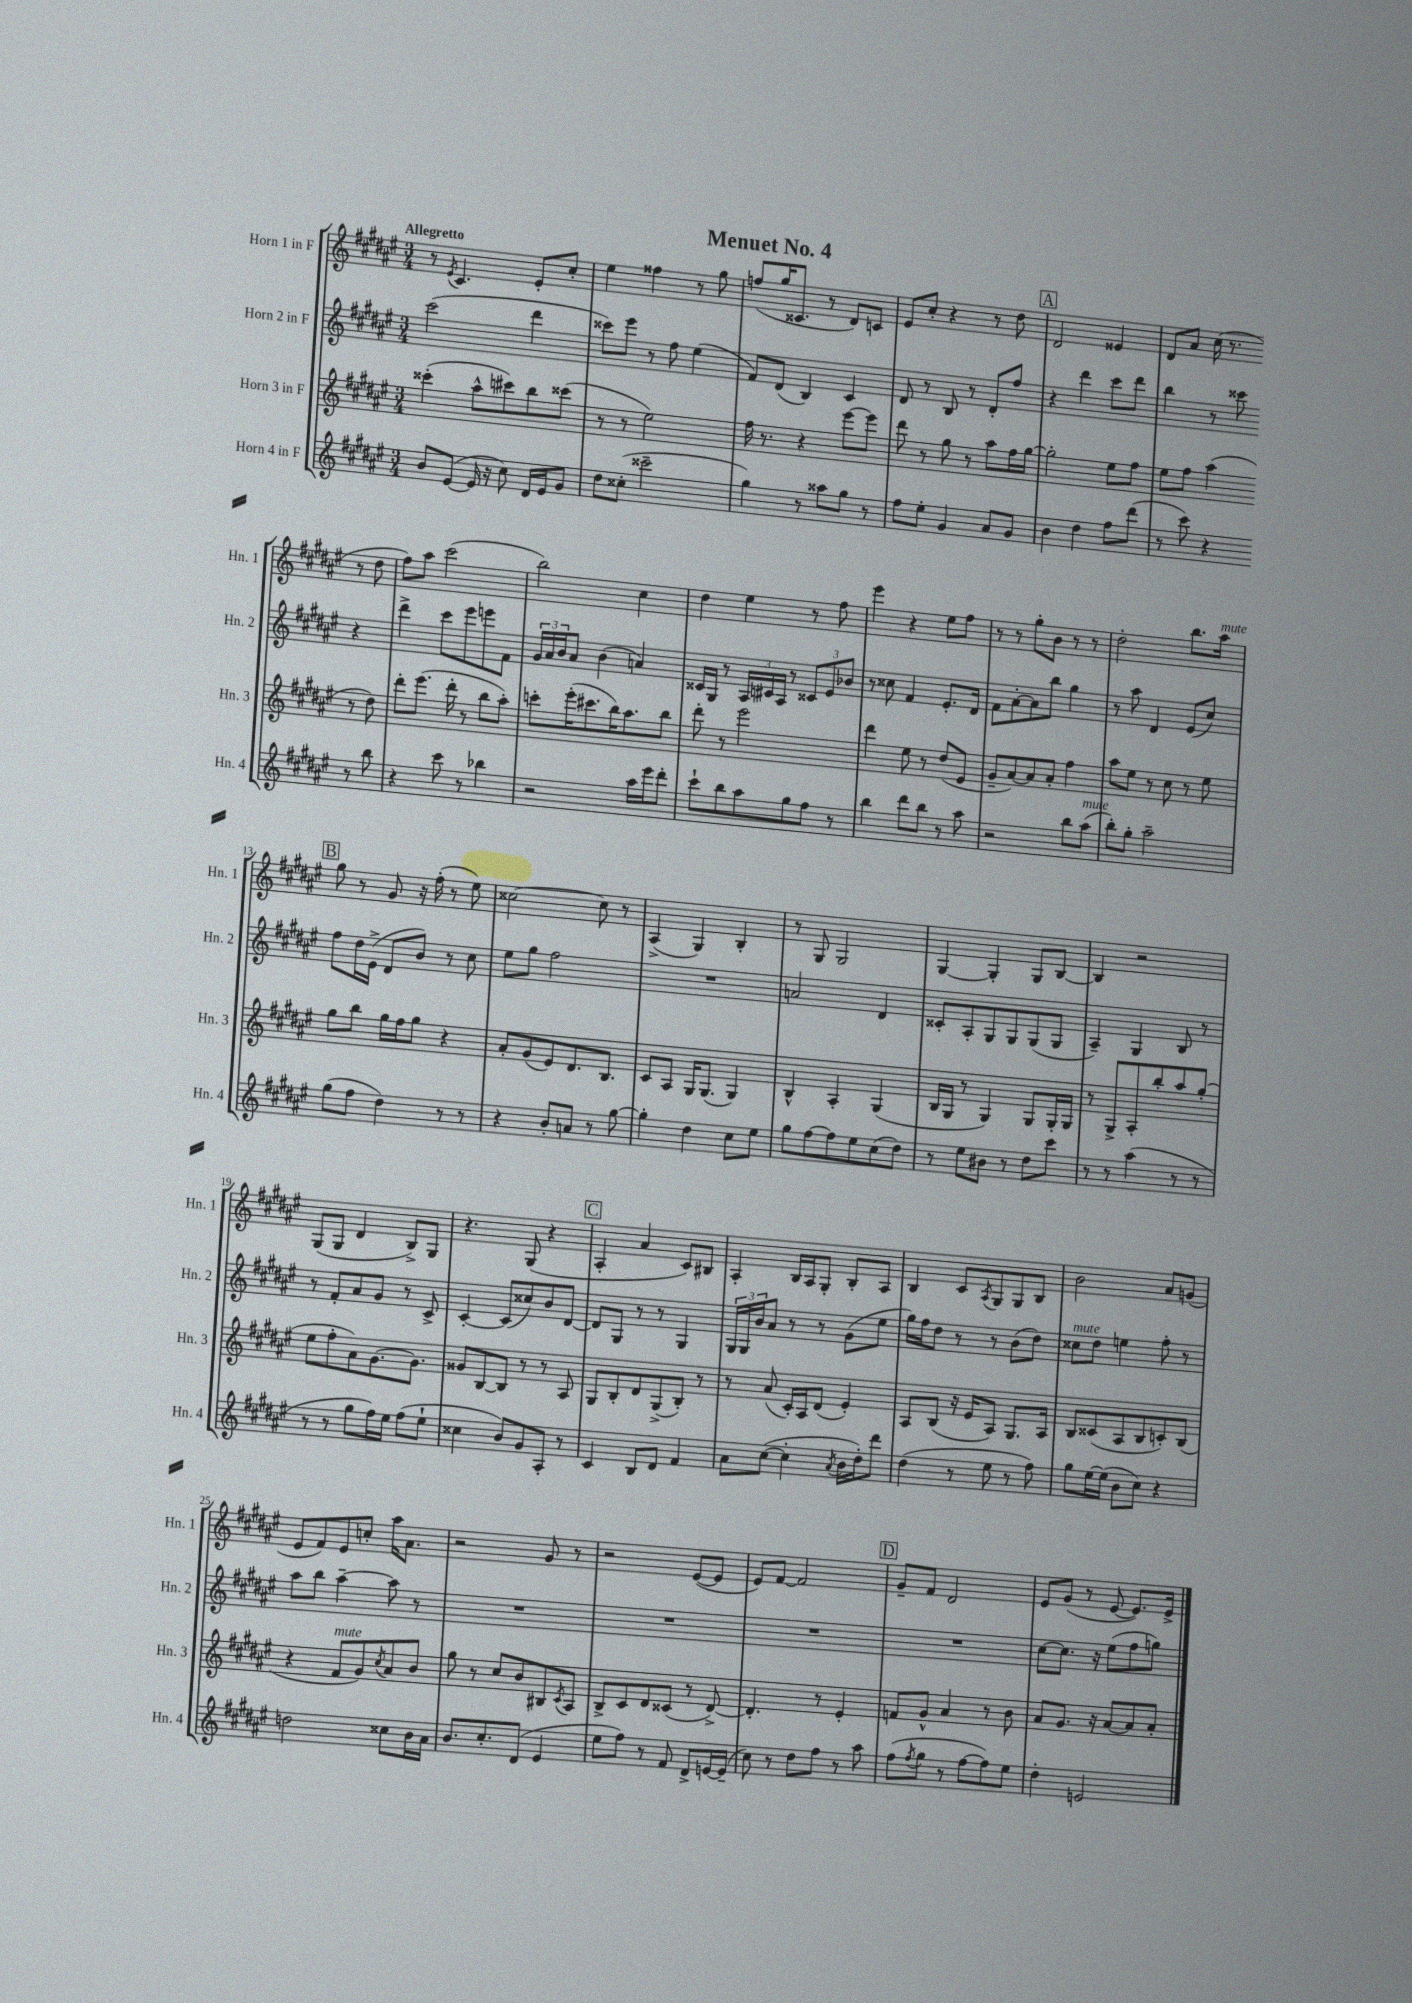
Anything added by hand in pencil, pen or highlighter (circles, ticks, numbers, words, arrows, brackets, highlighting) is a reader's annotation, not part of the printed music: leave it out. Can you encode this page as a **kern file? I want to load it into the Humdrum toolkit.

**kern	**kern	**kern	**kern
*staff4	*staff3	*staff2	*staff1
*clefG2	*clefG2	*clefG2	*clefG2
*k[f#c#g#d#a#e#]	*k[f#c#g#d#a#e#]	*k[f#c#g#d#a#e#]	*k[f#c#g#d#a#e#]
*M3/4	*M3/4	*M3/4	*M3/4
8b	(4ccc##'	(2ccc#	8r
.	.	.	8qe#
([8e#	.	.	4.c#
16e#]	8aa#^^	.	.
16r	.	.	.
8cc#)	8ccc#)	.	.
16d#	8bb	4ddd#	8e#'
16e#	.	.	.
8g#	(8ccc##	.	8cc#'
=	=	=	=
8dd#	8r	8ccc##)	4ee#
(8cc##'	8r	8eee#	.
2ccc##~	2ee#)	8r	4ff##
.	.	8ff#	.
.	.	(4ee#	8r
.	.	.	8gg#
=	=	=	=
4gg#)	16ff#	8f#)	(8ff
.	8.r	.	.
.	.	(8d#	16gg#
.	.	.	8.c##
8r	4r	4B)	.
8aa##	.	.	8r
8gg#	[8eee#	4c#	8d#)
8r	8eee#]	.	8c
=	=	=	=
8ff#	8ddd#	8d#	8e#
8ee#'	8r	8r	8cc#'
4g#	8gg#	8B	4r
.	8r	8r	.
8a#	8aa#	8d#'	8r
8g#	16ff#	8ff#	8dd#
.	[16gg#	.	.
=	=	=	=
4b	2gg#']	4r	2d#
4dd#	.	4ddd#	.
8ff#	8ee#	8ccc#	4e##
(8ddd#	8ff#	8ddd#	.
=	=	=	=
8r	8ee#	4bb	8d#
8ccc#)	8ff#	.	8a#
4r	(4aa#	8r	(16cc#
.	.	.	8.r
.	.	8ccc##	.
8r	8r	4r	8r
8bb	8dd#)	.	8dd#
=	=	=	=
4r	8ddd#'	4ddd#^	8ff#)
.	(8.eee#	.	8aa#
8ccc#	.	8ccc#	(2ccc#
.	16ddd#'	.	.
8r	8r	8eee#	.
4bb-	8bb	8eee	.
.	8aa#')	8f#	.
=	=	=	=
2r	8ccc'	24g#	2bb)
.	.	24a#	.
.	.	24b	.
.	(16eee#'	8a#	.
.	8.ccc#	.	.
.	.	(4b	.
.	16bb)	.	.
.	8.aa#	.	.
16aa#	.	4a)	4cc#
16eee#	.	.	.
8ddd#'	8bb	.	.
=	=	=	=
8ccc#`	8ddd#'	16c##	4dd#
.	.	16G#	.
8bb	8r	8r	.
8aa#	2eee#	24A#	4ee#
.	.	24c#	.
.	.	24A#	.
8gg#	.	8r	.
8ff#	.	12c##	8r
.	.	12e#	.
8r	.	.	8ff#
.	.	12b-	.
=	=	=	=
4bb	4ddd#	8r	4eee#
.	.	8cc##	.
8ddd#	8ee#	4f#	4r
8bb	8r	.	.
8r	(8dd#	8.e#'	8ee#
8aa#	8e#	.	8ff#
.	.	16d#	.
=	=	=	=
2r	8g#~	8f#	8r
.	[8a#)	[8a#'	8r
.	8a#]	8a#]	8gg#'
.	8a#'	8bb	8b
8bb	4ff#	4gg#	8r
(8aa#	.	.	8r
=	=	=	=
8bb')	8aa#	8r	2dd#'
8gg#'	8ee#	8aa#	.
2aa#~	8r	4d#	.
.	8cc#	.	.
.	8r	(8e#	8.bb
.	8ee#	8cc#)	.
.	.	.	16aa#
=	=	=	=
(8gg#	8gg#	8ff#	8gg#
8ff#	8bb	16dd#	8r
.	.	(16e#^	.
4dd#)	16gg#	8d#	8g#
.	16ff#	.	.
.	8gg#	8b)	16r
.	.	.	(16ff#'
8r	4r	8r	8r
8r	.	8cc#	8ee#)
=	=	=	=
4r	8a#'	8ee#	[2cc##
.	(8g#	8gg#	.
8b'	8e#)	2ff#	.
8a	8.d#	.	.
8r	.	.	8cc##]
.	8.B	.	.
[8gg#	.	.	8r
=	=	=	=
4gg#']	8c#	2.r	(4A#^
.	8A#	.	.
4dd#	16G#	.	4G#)
.	(8.G#	.	.
8cc#	4G#)	.	4B'
8ee#	.	.	.
=	=	=	=
8gg#	4B^^	2a	8r
[8ff#	.	.	8G#
8ff#]	4A#'	.	2G#
8ee#	.	.	.
(8cc#	(4G#	4d#	.
8dd#)	.	.	.
=	=	=	=
8r	16B	8c##'	[4G#
.	16G#	.	.
8ee#	8r	8A#'	.
8b#	4G#)	8G#	4G#']
8r	.	8G#	.
8dd#	8G#	(8G#	8G#
8ccc#	16G#'	8G#	[8B
.	16G#	.	.
=	=	=	=
8r	8r	4A#~)	4B]
8r	8G#^	.	.
(4aa#	8A#'	4G#	2r
.	8bb'	.	.
8r	8aa#	8B	.
8r	(8gg#'	8r	.
=	=	=	=
8r	8ee#	8r	(8G#
8r	8ff#'	8f#'	8G#
8gg#	8a#)	8a#	4d#
16ff#)	[8.g#	8g#	.
16ee#	.	.	.
(8ff#	.	8r	8B^)
.	8.g#]	.	.
8ee#`	.	8c#^	8G#
=	=	=	=
4cc##	8g##	[4c#'	4.r
.	[8B	.	.
8b)	8B]	(8c#]	.
8g#	8r	8cc##)	(8G#
8A#'	8r	8b	4r
8r	8A#	[8d#	.
=	=	=	=
4c#	8G#	8d#]	4A#'
.	8B'	8G#	.
8B	8d#	8r	4a#
8d#	(8G#^	8r	.
4f#	8B')	4G#	8c#)
.	8r	.	8B#
=	=	=	=
8a#	8r	24G#	4A#'
.	.	24G#	.
.	.	24b	.
([8cc#	(8a#	8a#	.
4cc#']	16c#')	8r	16B
.	16A#	.	16A#
.	(8d#	8r	8G#'
8qa#	.	.	.
16b	4e#')	(8g#	8B'
16dd#')	.	.	.
8ddd#	.	8ee#	8A#
=	=	=	=
(4dd#	8A#	16gg#)	4B
.	.	16ff#	.
.	(8B	8dd#	.
8r	16r	8r	8c#
.	16e#	.	.
.	.	.	8qA#
8ee#	8A#)	8r	8G#
8r	8.G#	(8b	8G#
8ff#)	.	8dd#)	8B
.	16A#	.	.
=	=	=	=
8gg#	8B	8cc##	2b
[16ee#	(8c##	8dd#	.
(16ee#]	.	.	.
8b	8A#	4ee	.
8cc#)	8B	.	.
4r	8c')	8ff#'	8a#
.	(8B	8r	(8g
=	=	=	=
2dd	4r	8aa#	8e#
.	.	8bb	8f#)
.	8f#	[4aa#~	8e#
.	8g#)	.	8cc'
.	8qcc#	.	.
8cc##	8a#	8aa#]	16aa#
.	.	.	8.a#
16b	8b	8r	.
16a#	.	.	.
=	=	=	=
8.b	8gg#	2.r	2r
.	8r	.	.
8.cc#'	.	.	.
.	8cc#	.	.
(8d#	8b	.	.
4e#	8B#	.	8g#
.	8qc#	.	.
.	8A#	.	8r
=	=	=	=
8ee#	8B^	2.r	2r
8ff#)	8c#	.	.
8r	8d#	.	.
8f#	(8c##	.	.
8d#^	8r	.	([8e#
[16e	[8d#^)	.	8e#]
(16e~]	.	.	.
=	=	=	=
8cc#)	4.d#']	2.r	8e#)
8r	.	.	[8f#
8dd#	.	.	2f#]
8ff#	8r	.	.
8r	4e#'	.	.
8aa#	.	.	.
=	=	=	=
(8ff#	8f	2.r	8g#~
8qff#	.	.	.
8gg#	8g#^^	.	8f#
8r	4a#	.	2d#
[8ff#	.	.	.
8ff#])	8r	.	.
8ee#	8b	.	.
=	=	=	=
4dd#'	8a#	[8cc#	8e#
.	8.g#	8.cc#]	(8g#
2e	.	.	8r
.	16r	16r	.
.	[8a#	(8ee#	[8e#
.	8a#]	8ff#	8.e#])
.	8a#'	8gg)	.
.	.	.	16e#^
==	==	==	==
*-	*-	*-	*-
